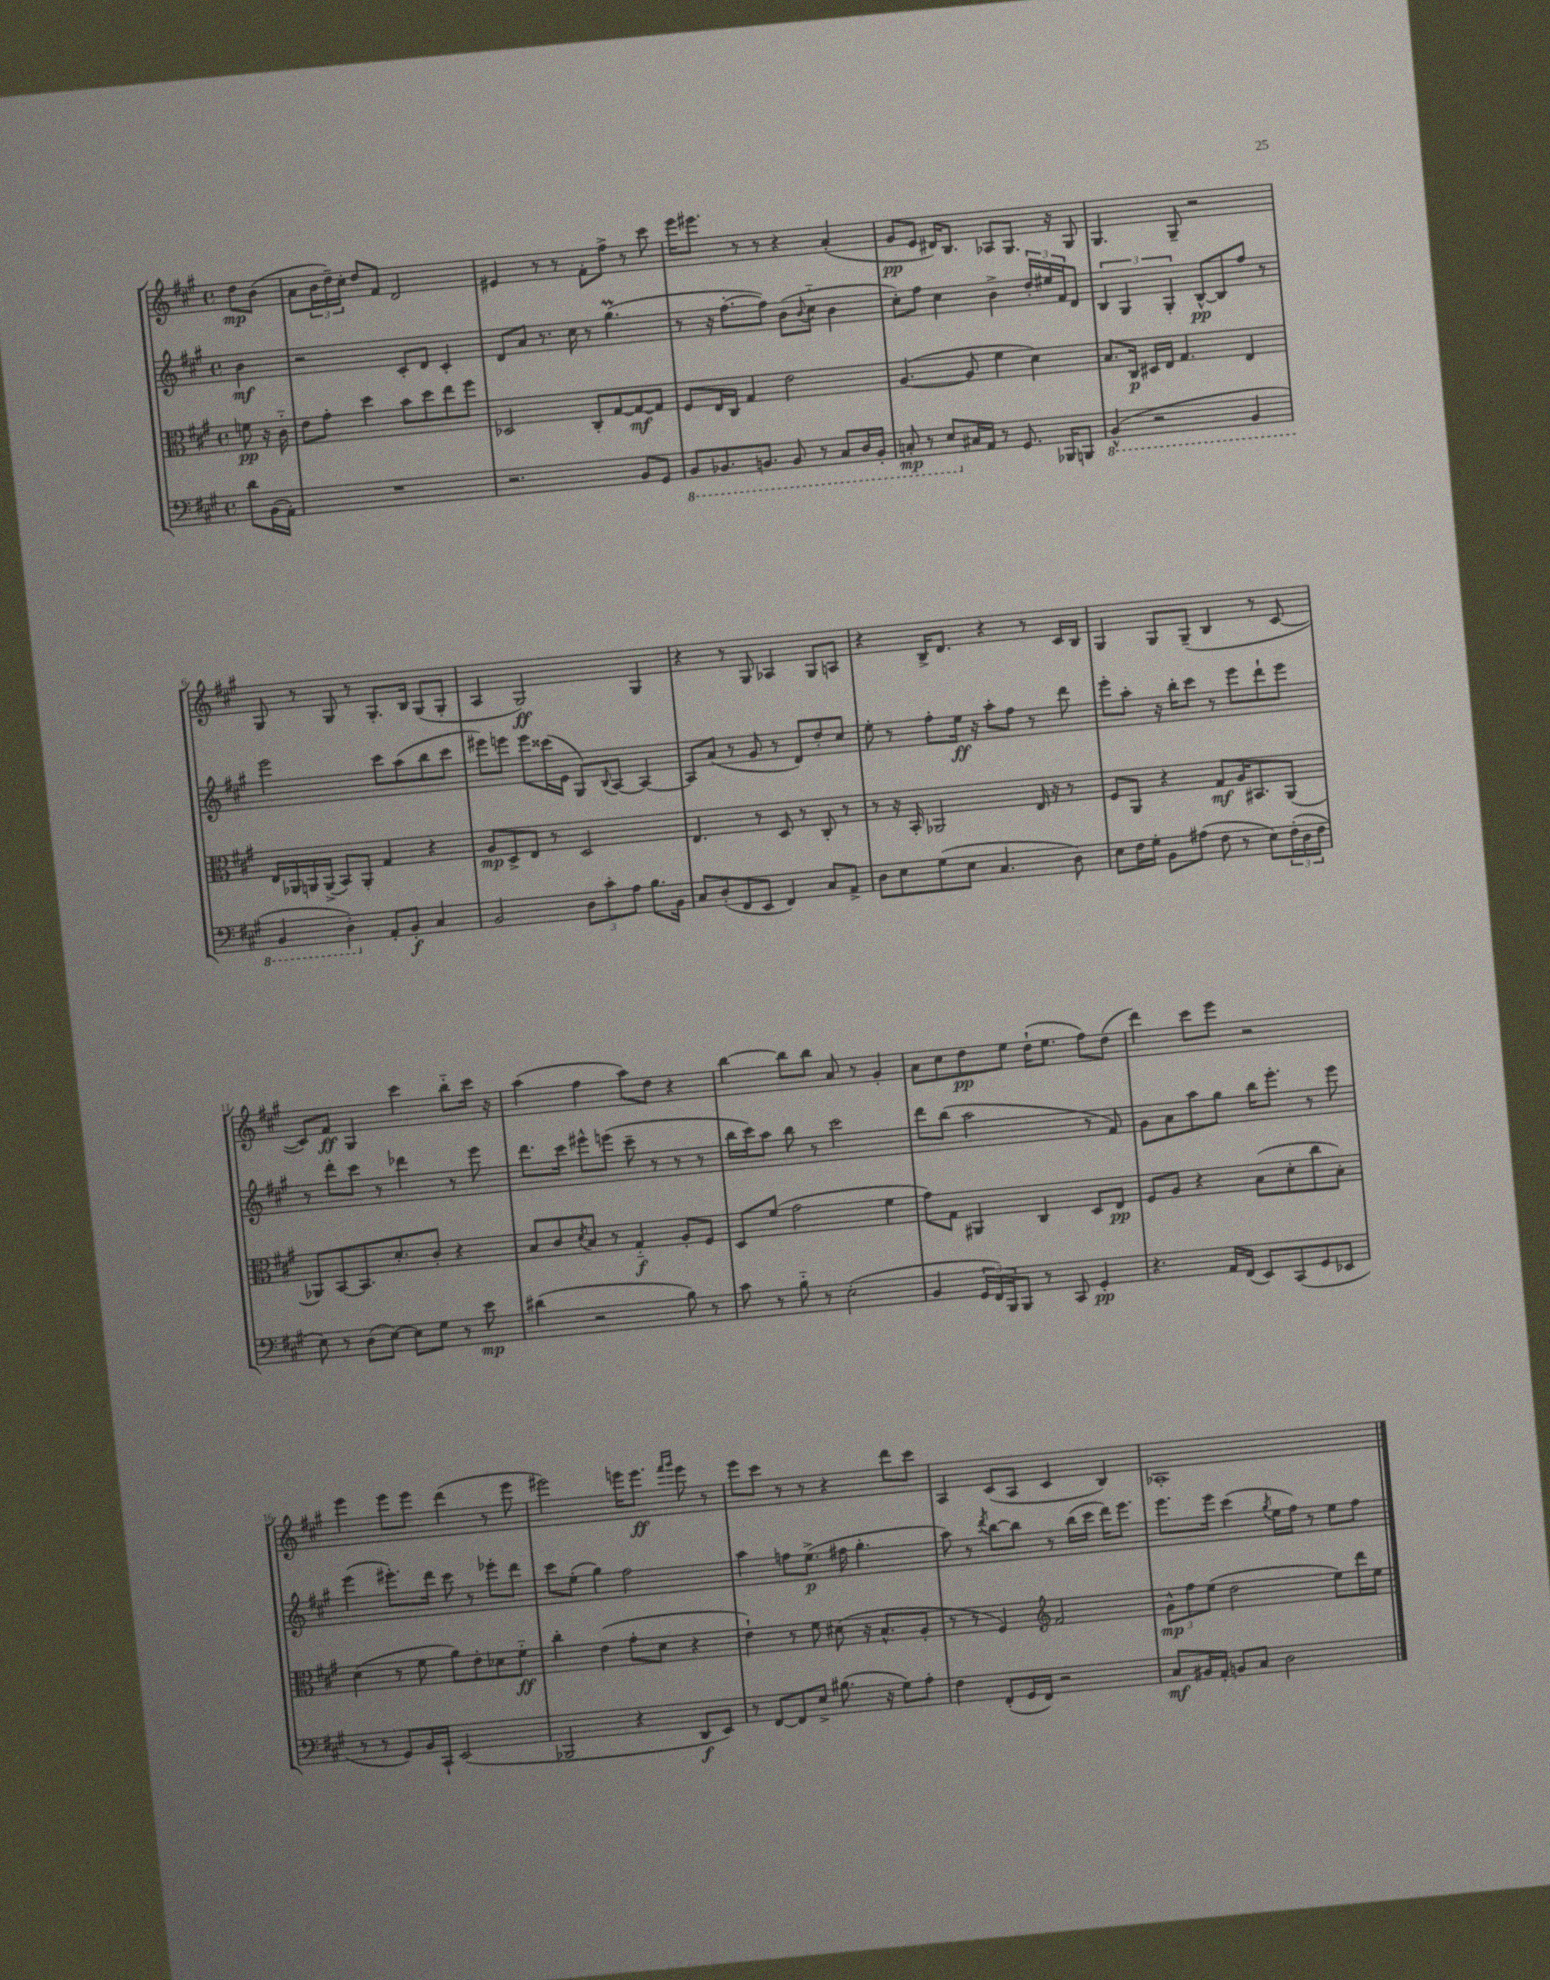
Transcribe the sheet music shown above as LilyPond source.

<<
\new StaffGroup <<
\new Staff = "s0" {
    \clef treble \key a \major \defaultTimeSignature \time 4/4 \partial 4
    d''8\mp b'8( |
    a'8 \tuplet 3/2 { b'16 d''16--) cis''16-. } d''8 fis'8 d'2 |
    eis'4 r8 r8 fis'8-. fis''8-> r8 cis'''8 |
    e'''16 eis'''8. r8 r8 r4 a'4-.( |
    gis'8\pp e'8 dis'16) b8. aes8 gis8. r16 gis8 |
    gis4. gis8-- r2 |
    gis8 r8 gis8 r8 gis8.-. b16 gis8( gis8-. |
    a4 gis2\ff) gis4 |
    r4 r8 gis8 aes4 gis8 a8 |
    r4 b16-> d'8. r4 r8 cis'16 b16 |
    gis4 gis8 gis8--( b4 r8 cis'8~ |
    cis'8) fis'8\ff gis4 cis'''4 b''8-_ cis'''16 r16 |
    a''4( fis''4 a''8) d''8 r4 |
    b''4~ b''8 b''8 a'8 r8 gis'4-. |
    a'8 cis''8 d''8\pp e''8 d''16-!( e''8. fis''8) d''8( |
    d'''4) cis'''8 e'''8 r2 |
    e'''4 e'''8 e'''8 d'''4( r8 e'''8 |
    eis'''2) e'''16 e'''8.\ff \grace { fis'''16 gis'''16 } e'''8 r8 |
    e'''8 cis'''8 r8 r8 r4 d'''8 cis'''8 |
    a4 cis'8( a8 cis'4 b4) |
    aes1-. \bar "|." |
}
\new Staff = "s1" {
    \clef treble \key a \major \defaultTimeSignature \time 4/4 \partial 4
    b'4\mf |
    r2 cis'8-. d'8 cis'4-. |
    d'8 a'8 r8. cis''16 r8 gis''4.\prall( |
    r8 r16 fis''8.~-. fis''8) b'8( \appoggiatura { b'8 } cis''8-_ b'4 |
    cis''8-.) fis''8 cis''4 b'4-> \tuplet 3/2 { d''16-. eis''16 fis'16 } d'8 |
    \tuplet 3/2 { b4 gis4 gis4-. } b8~-^\pp b8 fis''8 r8 |
    e'''2 cis'''8 a''8( b''8 cis'''8 |
    eis'''8) e'''8 e'''8 cisis'''16( e'16 gis8) \appoggiatura { b8 } a8~ a4~ |
    a8 a'8( r8 gis'8 r8 d'8) d''8-. cis''8 |
    e''8-. r8 fis''8-. e''16\ff r16 a''8-. fis''8 r8 d'''8 |
    e'''8-. a''8-. r16 b''16-. cis'''8 r8 e'''8 d'''8-! e'''8 |
    r8 d'''8-. cis'''8 r8 des'''4 r8 e'''8 |
    d'''8. cis'''16 eis'''8-^ e'''8( cis'''8-- r8 r8 r8 |
    b''16 cis'''16) a''8 b''8 r8 cis'''2 |
    d'''8 b''8( a''2 r8 fis'8) |
    gis'8 a'8 a''8 gis''8 b''16 e'''8.-. r8 e'''8 |
    e'''4( eis'''8.-.) d'''16 cis'''8 r8 ees'''8-. d'''8 |
    cis'''8 e''8-.( gis''4) fis''2 |
    a''4 f''8 e''8.->\p( fis''16 gis''4.-. |
    a''8) r8 \acciaccatura { d'''8 } b''8~ b''8 r8 b''16( cis'''16 d'''16) e'''8. |
    e'''8. e'''16 cis'''4( \acciaccatura { gis''8 } e''16 fis''16) r8 e''8 fis''8 \bar "|." |
}
\new Staff = "s2" {
    \clef alto \key a \major \defaultTimeSignature \time 4/4 \partial 4
    f'8\pp r16 cis'16-_ |
    e'8 gis'8-. d''4 b'8 d''8 e''8 fis''8 |
    des2 cis8-. gis8~ gis8~\mf gis8 |
    fis8 e16 cis16 gis4 e'2 |
    a4.~( a8 fis'4 d'4) |
    b8. cis16\p dis16 e16 gis4. e4 |
    e16 aes,16 a,16 a,16->( b,8) a,8-. gis4 r4 |
    a8\mp d8-> e8 r8 d2 |
    e4. r8 d8 r8 cis8-. r8 |
    r8 r16 b,16-. aes,2 e16 r16 r8 |
    fis8 a,8 r4 gis8\mf a16 bis,8. a,8( |
    aes,8) b,8~ b,8. d'8.-. cis'8-. r4 |
    b8 cis'8 \acciaccatura { d'8 } b8 r8 gis4-_\f a8-. fis8 |
    d8 fis'8( gis'2 fis'4 |
    gis'8) gis8 ais,4 cis4 d8 e8\pp |
    fis8 a8 r4 b8( d'8-. cis''8 b8-.) |
    d'4( r8 fis'8 a'8) e'8-. des'8 fis'8-_\ff |
    cis''4-. e'4( gis'8-. d'8 r4 |
    e'4-!) r8 fis'8 dis'8( r16 b8.-^ a8-. |
    r8 r8 fis4) \clef treble fis'2 |
    \tuplet 3/2 { gis'8-^\mp fis''8 e''8( } d''2 e''8) d'''16 e''16 \bar "|." |
}
\new Staff = "s3" {
    \clef bass \key a \major \defaultTimeSignature \time 4/4 \partial 4
    d'8 b,16( a,16-.) |
    R1 |
    r2. b,8 gis,8 |
    \ottava #-1 b,,8 bes,,8. b,,8. b,,8 r8 cis,8 d,16 b,,16-. |
    c,8-.\mp r8 e,8 \ottava #0 cis!16 a,16 r8 gis,8. bes,,16 b,,8 |
    \ottava #-1 b,,4-^( r2 b,,4 |
    b,,4 d,4-.) \ottava #0 a,8-. b,8-.\f cis4 |
    b,2 \tuplet 3/2 { d8 cis'8-. a8 } b8. b,16 |
    cis8 d8-.( fis,8 e,8 fis,4) cis8 a,8-> |
    d8 e8 gis8( e8 cis4. d8) |
    e8 fis16 gis16-. b,8 ais8( fis8 r8 e8) \tuplet 3/2 { fis16-.( d16 fis16 } |
    e8) r8 d8( e8~) e8 gis8 r8 e'8\mp |
    dis'4( r2 b8) r8 |
    cis'8 r8 b8-_ r8 e2-.( |
    b,4 \tuplet 3/2 { gis,16 fis,16) b,,16 } b,,8 r8 cis,8 gis,4-.\pp |
    r4. a,16 fis,16( e,8) cis,8( gis,8 ees,8 |
    r8 r8 gis,8) b,16 cis,16-! e,2( |
    bes,,2 r4 d,8\f e,8) |
    r8 fis,8~ fis,8 e8-> bis8.( r16 gis8) a8-. |
    fis4 fis,8-.( gis,16 fis,16) r2 |
    cis8\mf bis,16 a,16-. b,8 cis8 d2 \bar "|." |
}
>>
>>
